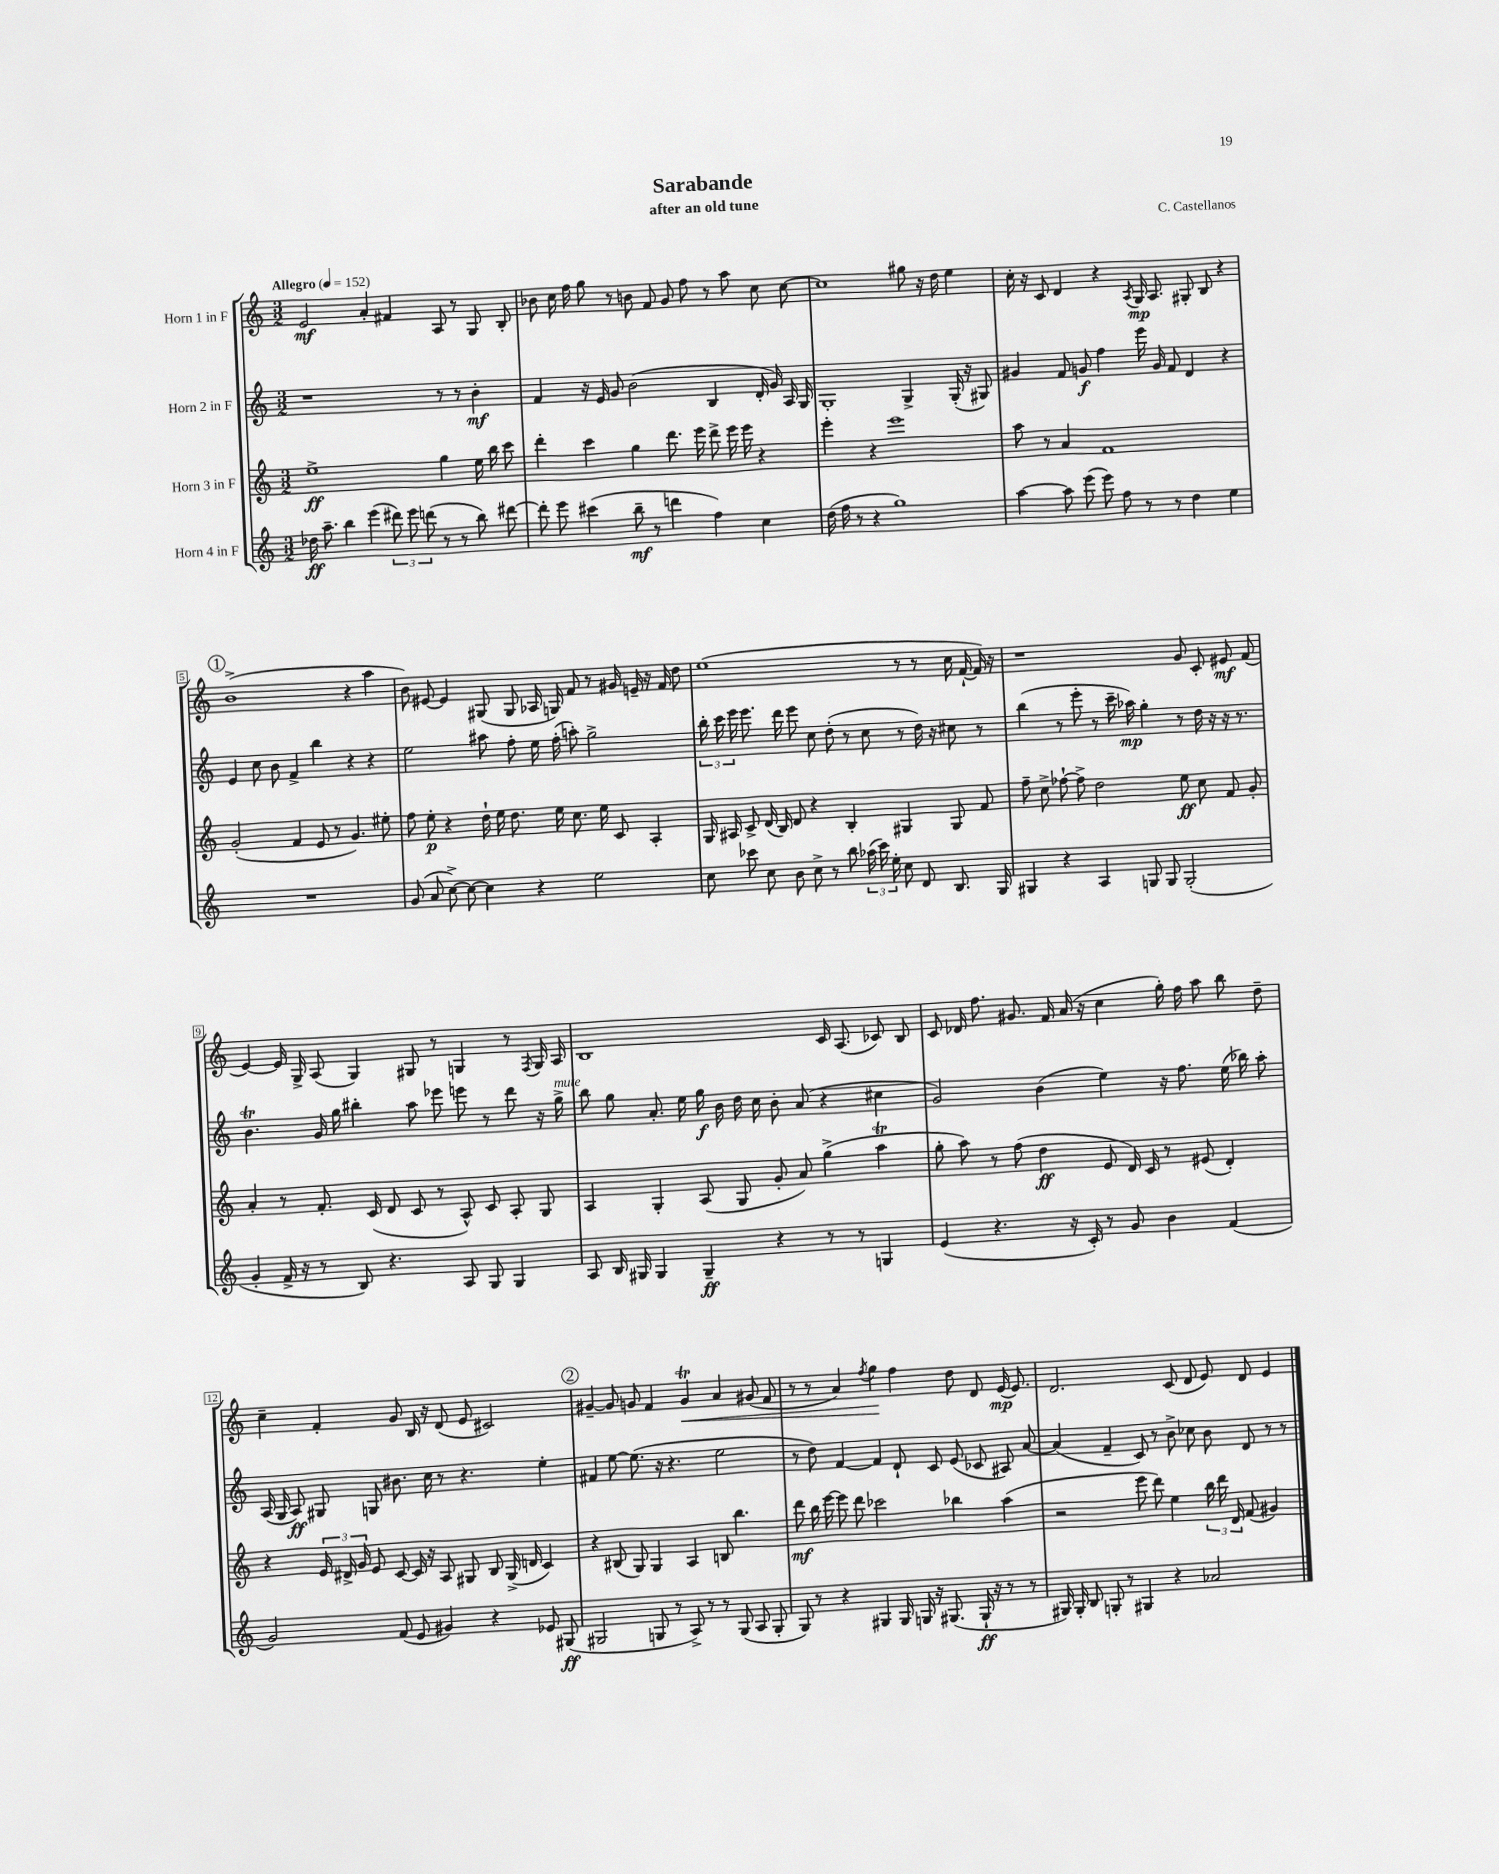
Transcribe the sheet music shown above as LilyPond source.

\header { title = "Sarabande" composer = "C. Castellanos" subtitle = "after an old tune" }
<<
\new StaffGroup <<
\new Staff = "s0" \with { instrumentName = "Horn 1 in F" } {
    \clef treble \key c \major \numericTimeSignature \time 3/2 \tempo "Allegro" 4 = 152
    \autoBeamOff e'2\mf a'4-. fis'4 a8 r8 g8 b8-. |
    bes'8 c''16 f''16 g''8 r8 b'8 f'8 g'8 f''8 r8 a''8 c''8 c''8~ |
    c''1 gis''8 r16 d''16 e''4 |
    c''16-. r16 c'8 d'4 r4 \acciaccatura { a8 } g16\mp a8. gis8-. b8 r4 |
    \mark \markup { \circle "1" } b'1->( r4 a''4 |
    b'8) eis'8~ eis'4 gis8( gis8 aes16 g16) f'8 r8 gis'16 e'16-- r16 f'16 d''8 |
    e''1( r8 r8 c''16 f'16~-! f'16) r16 |
    r1 g'8 c'8-. eis'8\mf f'8( |
    e'4~) e'16 g16-> a8( g4) gis8 r8 g4 r8 \acciaccatura { f8 } g16 a16 |
    b1 c'16 a8.( ces'8) b8 |
    c'8 des'16 f''8. gis'8. f'16 a'16( r16 c''4 g''16-.) f''16 a''8 b''8 d''8-- |
    c''4-- f'4-. g'8 b16 r16 d'8( e'8 cis'2) |
    \mark \markup { \circle "2" } gis'4~-- gis'8 g'8 f'4 g'4\trill\< a'4 gis'8( f'8 |
    r8 r8 a'4) \acciaccatura { f''8 } g''4\! f''4 d''8 d'8 e'16\mp( e'8.) |
    d'2. c'8( d'8 e'8) d'8 e'4 \bar "|." |
}
\new Staff = "s1" \with { instrumentName = "Horn 2 in F" } {
    \clef treble \key c \major \numericTimeSignature \time 3/2
    \autoBeamOff r1 r8 r8 b'4-.\mf |
    f'4 r16 e'16 g'8 b'2( b4 d'16-. g'16) a16 g16 |
    g1-. g4-> g16-.( r16 gis8) |
    gis'4 f'8 g'8\f f''4 e'''16 g'16 f'8 d'4 r4 |
    \mark \markup { \circle "1" } e'4 c''8 b'8 f'4-> b''4 r4 r4 |
    e''2 ais''8 f''8-. e''16 f''16-.( a''8-.) g''2-> |
    \tuplet 3/2 { b''16-. c'''16 e'''16 } e'''8. d'''16 e'''8 c''8 d''8-.( r8 c''8 r8 d''16) r16 cis''8 r8 |
    b''4( r8 e'''8-. r8 c'''16-- aes''16\mp) g''4-. r8 d''16 r16 r16 r8. |
    b'4.\trill g'16 g''16 bis''4-. a''8 ees'''8 e'''8 r8 d'''8 r16 g''16->^\markup { \italic "mute" } |
    b''8 g''8 a'8.-. e''16 g''16\f b'16 d''16 c''16 b'8-. a'8( r4 cis''4 |
    g'2) b'4( e''4) r16 f''8. e''16( bes''16) a''8-. |
    a16( g16 a8\ff) gis8 g8 bis'8. c''16 r8 r4. e''4-. |
    \mark \markup { \circle "2" } fis'4 e''8~ e''8.( r16 r4. e''2 |
    r8 d''8) f'4~ f'4 d'8-! c'8 e'8( ces'8 ais8) a'8~ |
    a'4( f'4-- c'8) r8 b'8-> ces''8 b'8 d'8 r8 r8 \bar "|." |
}
\new Staff = "s2" \with { instrumentName = "Horn 3 in F" } {
    \clef treble \key c \major \numericTimeSignature \time 3/2
    \autoBeamOff e''1->\ff g''4 e''16 b''16 c'''8 |
    d'''4-. c'''4 g''4 d'''8. e'''16 d'''8-> e'''16 e'''16 r4 |
    e'''4-. r4 e'''1 |
    a''8 r8 a'4 f'1 |
    \mark \markup { \circle "1" } g'2-.( f'4 e'8 r8 g'4.) eis''8-. |
    f''8 e''8-.\p r4 d''16-! e''16 d''8. e''16 c''8. e''16 c'8 a4-. |
    g16 ais16 c'8-> d'16( b16) d'8 r4 b4-. gis4 gis8 f'8 |
    f''8-- c''8-> fes''8~-! fes''8-> d''2 e''8\ff c''8 f'8 g'8-. |
    a'4-. r8 f'8.-. c'16( d'8 c'8 r8 a8-^) c'8 a8-. g8 |
    a4 g4-. a8( g8 g'8-. a'8) g''4->( a''4\trill |
    g''8-. a''8) r8 f''8( d''4\ff e'8 d'16) c'16 r8 eis'8( d'4-.) |
    r4 \tuplet 3/2 { e'16 dis'16-> g'16 } e'8 c'8~ c'16 r16 a8 gis8 b8 gis16->( d'16 c'4) |
    \mark \markup { \circle "2" } r4 bis8( g8) g4 a4 b8 b''4. |
    d'''8\mf b''16 e'''16~ e'''8 d'''8 ces'''2 bes''4 a''4( |
    r2 e'''8 d'''8) e''4 \tuplet 3/2 { b''16 d'''16 d'16 } f'8( gis'4) \bar "|." |
}
\new Staff = "s3" \with { instrumentName = "Horn 4 in F" } {
    \clef treble \key c \major \numericTimeSignature \time 3/2
    \autoBeamOff des''16\ff a''8.-- b''4 e'''4( \tuplet 3/2 { dis'''8) e'''8 d'''8( } r8 r8 b''8) dis'''8~ |
    dis'''8-. e'''8 cis'''4( b''8--\mf r8 d'''4 f''4) c''4 |
    d''16( f''16 r8 r4 g''1) |
    a''4~ a''8 e'''8( e'''8) f''8 r8 r8 d''4 e''4 |
    \mark \markup { \circle "1" } R1. |
    g'8( a'8 c''8~->) c''8~ c''4 r4 e''2 |
    c''8 ces'''8 c''8 b'8 c''8-> r8 b''8 \tuplet 3/2 { aes''16( ces'''16) e''16-. } c''8 d'8 b8. g16 |
    gis4 r4 a4 g8 g8 g2-.( |
    g'4-. f'16-> r16 r8 b8) r4. a8 g8 g4 |
    a8 b16 gis16 gis4 gis4--\ff r4 r8 r8 g4 |
    e'4( r4. r16 c'16-.) r8 g'8 b'4 f'4( |
    g'2) f'8( e'8 gis'4) r4 ees'8 gis8\ff( |
    \mark \markup { \circle "2" } gis2 g8 r8 a8->) r8 r8 g8( a8 g8-. |
    g8) r8 r4 gis4 gis16 g16 r16 gis8.( gis16-!\ff r16 r8 r8 |
    gis16) gis16-. b8 g8-. r8 gis4 r4 aes'2 \bar "|." |
}
>>
>>
\layout { \context { \Score \override BarNumber.stencil = #(make-stencil-boxer 0.1 0.3 ly:text-interface::print) } }
